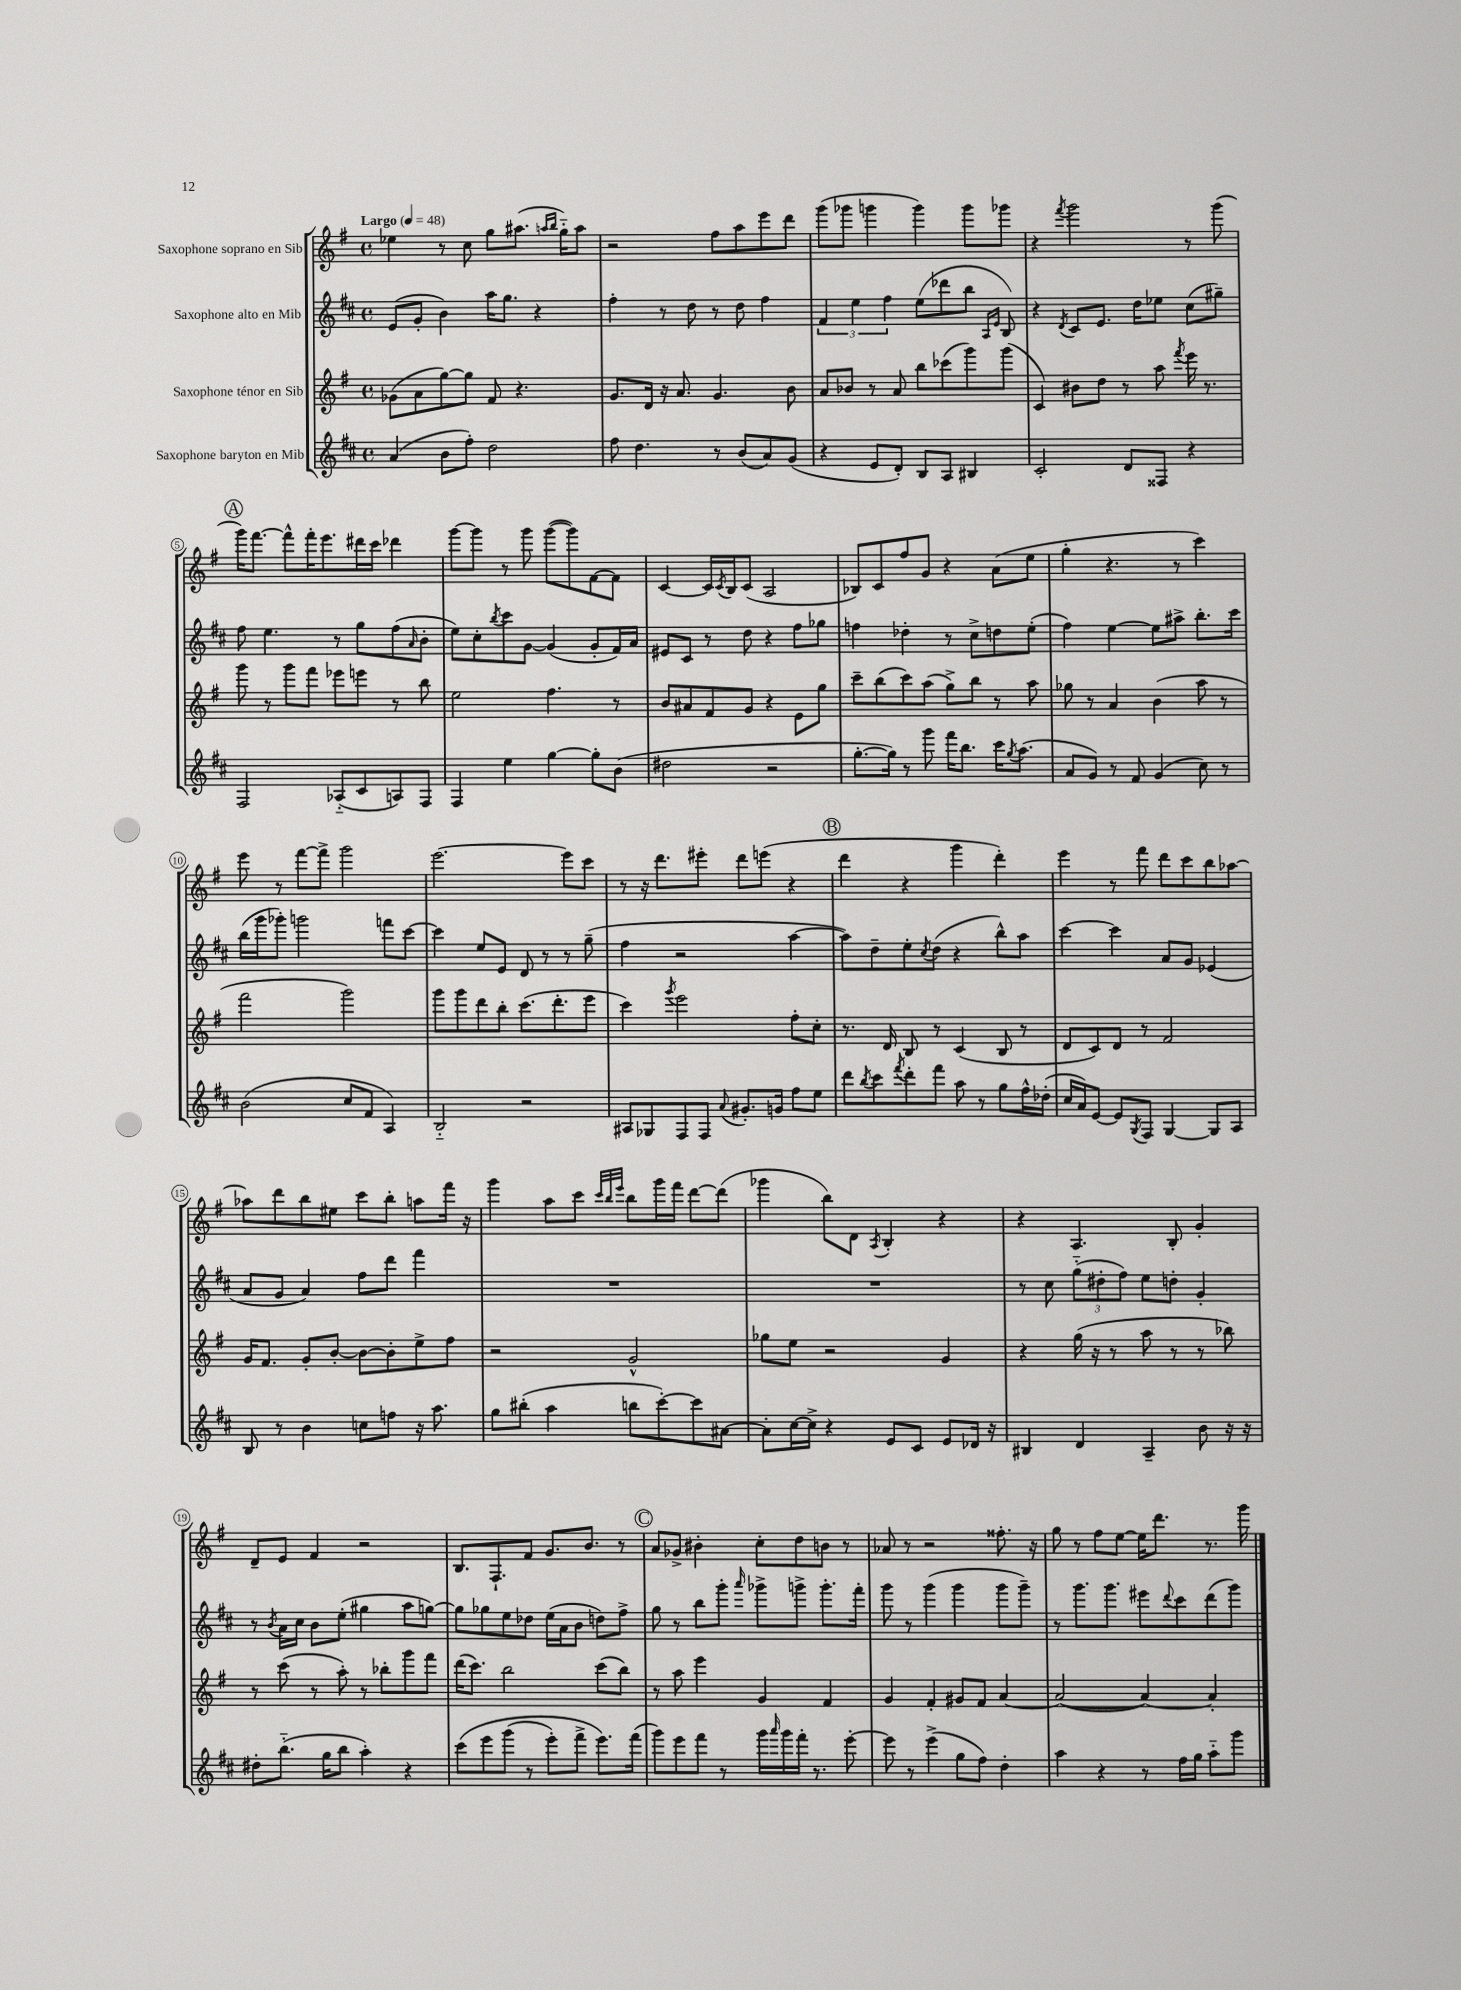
<<
\new StaffGroup <<
\new Staff = "s0" \with { instrumentName = "Saxophone soprano en Sib" } {
    \clef treble \key g \major \defaultTimeSignature \time 4/4 \tempo "Largo" 4 = 48
    ees''4 r8 c''8 g''8 ais''8.( \grace { a''16 b''16 } g''16-_) a''8 |
    r2 fis''8 a''8 e'''8 d'''8 |
    g'''8( ges'''8 g'''4 g'''4) g'''8 ges'''8 |
    r4 \acciaccatura { fis'''8 } g'''2 r8 g'''8( |
    \mark \markup { \circle "A" } g'''16) fis'''8.~ fis'''8-^ fis'''16-. e'''8. dis'''16 c'''16 des'''4 |
    g'''8~ g'''8 r8 g'''8 g'''8~( g'''8) fis'8~ fis'8 |
    c'4~ c'16 \acciaccatura { c'8 } b16 c'8( a2 |
    bes8) c'8 fis''8 g'8 r4 a'8( e''8 |
    g''4-. r4. r8 c'''4) |
    e'''8 r8 fis'''8~ fis'''8-> g'''2 |
    e'''2.~ e'''8 c'''8 |
    r8 r16 d'''8. eis'''8-. d'''8 e'''8( r4 |
    \mark \markup { \circle "B" } d'''4 r4 g'''4 d'''4-.) |
    e'''4 r8 fis'''8 d'''8 c'''8 b''8 aes''8~ |
    aes''8 d'''8 b''8 eis''8 c'''8 b''8-. a''8 fis'''16 r16 |
    g'''4 a''8 c'''8 \grace { c'''32 b''32 e'''32 } b''8 g'''16 fis'''16 d'''8~ d'''8( |
    ges'''4 b''8) d'8 \acciaccatura { a8 } b4-. r4 |
    r4 a4. b8-. g'4-. |
    d'8-- e'8 fis'4 r2 |
    b8. fis8.-! fis'8 g'8. b'8. r8 |
    \mark \markup { \circle "C" } a'8 ges'8-> bis'4-. c''8-. d''8 b'8 r8 |
    aes'8 r8 r2 fisis''8.-. r16 |
    g''8 r8 fis''8 e''8~ e''16 d'''8. r8. g'''16 \bar "|." |
}
\new Staff = "s1" \with { instrumentName = "Saxophone alto en Mib" } {
    \clef treble \key d \major \defaultTimeSignature \time 4/4
    e'8( g'8-. b'4) a''16 g''8. r4 |
    fis''4-. r8 d''8 r8 d''8 fis''4 |
    \tuplet 3/2 { fis'4 e''4 fis''4 } e''8( des'''8 b''8 \grace { a16 e'16 } b8) |
    r4 \acciaccatura { d'8 } cis'8 e'8. d''16 ees''8 cis''8( gis''8--) |
    \mark \markup { \circle "A" } fis''8 e''4. r8 g''8 fis''8( \grace { a'16 } b'8-. |
    e''8) cis''8-. \acciaccatura { b''8 } cis'''8 g'8~ g'4( g'8-. fis'16) a'16 |
    eis'8 cis'8 r8 d''8 r4 fis''8 ges''8 |
    f''4 des''4-. r8 cis''8-> d''8 e''8-.( |
    fis''4) e''4~ e''8 ais''8-> b''8.-. cis'''16 |
    b''16( g'''16 ges'''8-.) g'''2 f'''8 cis'''8~ |
    cis'''4 e''8 e'8 d'8 r8 r8 g''8--( |
    fis''4 r2 a''4~ |
    \mark \markup { \circle "B" } a''8) d''8-- e''8-. \acciaccatura { cis''8 } d''8( r4 b''8-^) a''8 |
    cis'''4~ cis'''4 a'8 g'8 ees'4( |
    a'8 g'8 a'4) fis''8 d'''8 fis'''4 |
    R1 |
    R1 |
    r8 cis''8 \tuplet 3/2 { g''8-_( dis''8-. fis''8) } e''8 d''8-. g'4-. |
    r8 \acciaccatura { b'8 } a'16 cis''16 b'8 e''8-.( gis''4 a''8 g''8~) |
    g''8 ges''8 e''8 des''8 e''16( a'16 b'8 d''8) fis''8-> |
    \mark \markup { \circle "C" } g''8 r8 b''8 g'''8-. \grace { a'''16 } ges'''8-> g'''8-> g'''8.-. fis'''16-. |
    g'''8 r8 g'''4( g'''4 g'''8 g'''8--) |
    r8 g'''8. g'''8. eis'''8 \appoggiatura { d'''8 } cis'''8 d'''8( g'''8) \bar "|." |
}
\new Staff = "s2" \with { instrumentName = "Saxophone ténor en Sib" } {
    \clef treble \key g \major \defaultTimeSignature \time 4/4
    ges'8( a'8 g''8~) g''8 fis'8 r4. |
    g'8. d'16 r16 a'8. g'4. b'8 |
    a'8 bes'8 r8 a'8 b''8 ces'''8( g'''8) g'''8( |
    c'4) bis'8 d''8 r8 a''8 \acciaccatura { fis'''8 } e'''16 r8. |
    \mark \markup { \circle "A" } g'''8 r8 g'''8 fis'''8 ees'''8 e'''8 r8 b''8 |
    e''2 fis''4. r8 |
    b'8 ais'8 fis'8 g'8 r4 e'8 g''8 |
    c'''8-- b''8( c'''8) a''8( g''8->) b''8 r8 a''8 |
    ges''8 r8 a'4 b'4( a''8 r8 |
    fis'''2 g'''2) |
    g'''8 g'''8 d'''8 b''8-. c'''8.( d'''8.-. e'''8 |
    c'''4) \acciaccatura { g'''8 } e'''2 fis''8-. c''8-. |
    \mark \markup { \circle "B" } r8. d'16 b8 r8 c'4( b8 r8 |
    d'8 c'8) d'8 r8 fis'2 |
    g'16 fis'8. g'8-. b'8~-. b'8~ b'8-. e''8-> fis''8 |
    r2 g'2-^ |
    ges''8 e''8 r2 g'4 |
    r4 g''16( r16 r8 a''8 r8 r8 bes''8) |
    r8 c'''8( r8 a''8-.) r8 bes''8-. g'''8 fis'''8 |
    d'''16( c'''8.) b''2 c'''8( b''8) |
    \mark \markup { \circle "C" } r8 a''8 e'''4 g'4 fis'4 |
    g'4 fis'4-. gis'8 fis'8 a'4~ |
    a'2~( a'4~) a'4-. \bar "|." |
}
\new Staff = "s3" \with { instrumentName = "Saxophone baryton en Mib" } {
    \clef treble \key d \major \defaultTimeSignature \time 4/4
    a'4( b'8 fis''8-.) d''2 |
    fis''8 d''4. r8 b'8( a'8) g'8( |
    r4 e'8 d'8-.) b8 a8 bis4 |
    cis'2-. d'8 fisis8 r4 |
    \mark \markup { \circle "A" } fis2 aes8-_( cis'8 a8) fis8 |
    fis4 e''4 g''4~ g''8-. b'8( |
    dis''2 r2 |
    g''8.~-. g''16) r8 g'''8 fis'''16 b''8. cis'''16 \acciaccatura { g''8 } a''8.( |
    a'8 g'8) r8 fis'8 g'4( cis''8) r8 |
    b'2( cis''8 fis'8 a4) |
    b2-_ r2 |
    ais8 ges8 fis8 fis8 \appoggiatura { a'8 } gis'8.-. g'16 fis''8 e''8 |
    \mark \markup { \circle "B" } d'''8 \acciaccatura { b''8 } cis'''8 \acciaccatura { fis'''8 } d'''8-. fis'''8 a''8 r8 g''8 fis''16-^ des''16-.( |
    cis''16 a'16) e'8~ e'8 \acciaccatura { g8 } fis8 g4~ g8 a8 |
    b8 r8 b'4 c''8 f''8 r16 a''8. |
    g''8 bis''8-.( a''4 b''8 cis'''8~-.) cis'''8 ais'8~ |
    ais'8-. cis''16~ cis''16-> r4 e'8 cis'8 e'8 des'16 r16 |
    bis4 d'4 a4-- b'8 r16 r16 |
    dis''8-. b''8.-_( g''16 b''8 a''4-.) r4 |
    cis'''8\( e'''8 g'''8( r8 e'''8-.) fis'''8-> e'''8.\) fis'''16( |
    \mark \markup { \circle "C" } g'''8) e'''8 fis'''8 r8 g'''16 \grace { a'''16 } g'''16 fis'''16-. r8. e'''8~-. |
    e'''8 r8 e'''4->( g''8 fis''8) d''4-. |
    a''4 r4 r8 fis''16 g''16 a''8-_ g'''8 \bar "|." |
}
>>
>>
\layout { \context { \Score \override BarNumber.stencil = #(make-stencil-circler 0.1 0.3 ly:text-interface::print) } }
